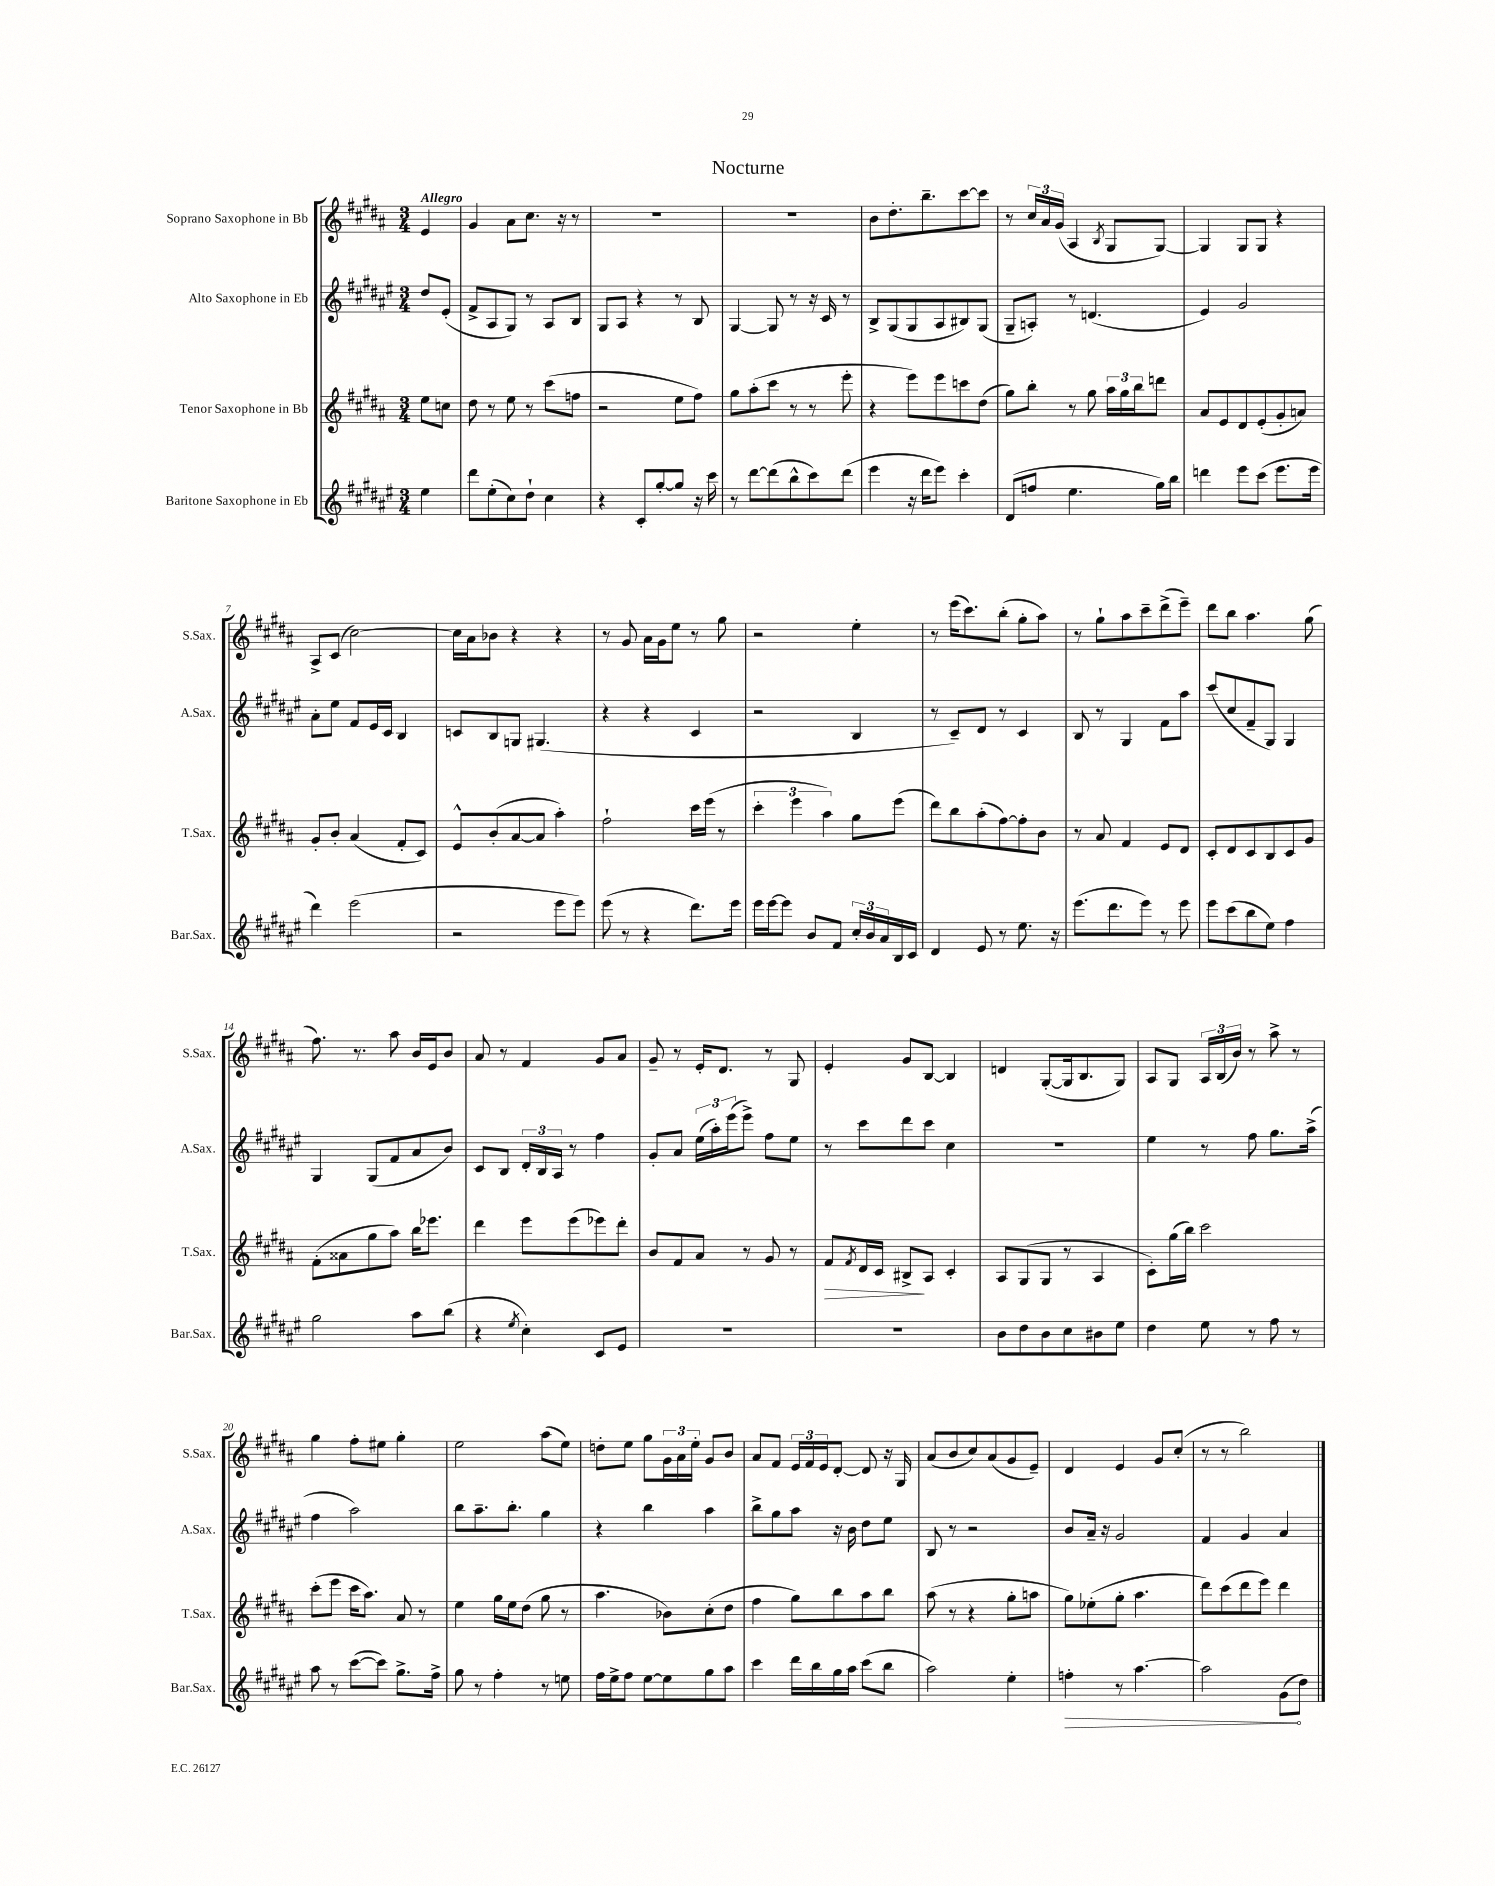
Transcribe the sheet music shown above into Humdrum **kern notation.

**kern	**kern	**kern	**kern
*staff4	*staff3	*staff2	*staff1
*clefG2	*clefG2	*clefG2	*clefG2
*k[f#c#g#d#a#e#]	*k[f#c#g#d#a#]	*k[f#c#g#d#a#e#]	*k[f#c#g#d#a#]
*M3/4	*M3/4	*M3/4	*M3/4
4ee#	8ee	8dd#	4e
.	8cc	(8e#'	.
=	=	=	=
8ddd#	8dd#	8f#^	4g#
(8ee#'	8r	8A#	.
8cc#)	8ee	8G#)	8a#
8dd#`	8r	8r	8.cc#
4cc#	(8ccc#	8A#	.
.	.	.	16r
.	8ff	8B	8r
=	=	=	=
4r	2r	8G#	2.r
.	.	8A#	.
8c#'	.	4r	.
[8gg#'	.	.	.
8gg#]	8ee	8r	.
16r	8ff#)	8B	.
16ccc#	.	.	.
=	=	=	=
8r	8gg#	[4G#	2.r
[8ddd#	(8aa#'	.	.
(8ddd#]	8ccc#	8G#]	.
8bb^^	8r	8r	.
8ccc#)	8r	16r	.
.	.	16c#	.
(8ddd#	8eee'	8r	.
=	=	=	=
4eee#	4r	8B^	8b
.	.	(8G#	8.dd#'
16r	8eee)	8G#	.
16ddd#	.	.	8.bb~
8eee#)	8eee	8A#	.
4ccc#'	8ccc	8B#)	[8ccc#
.	(8dd#	(8G#	8ccc#]
=	=	=	=
(8d#	8gg#)	8G#~	8r
8ff	8bb'	8A')	24cc#
.	.	.	24a#
.	.	.	(24g#
4.ee#	8r	8r	4A#
.	8gg#	(4.d	.
.	.	.	8qB
.	24aa#	.	8G#
.	24gg#	.	.
.	24bb	.	.
16gg#)	8ddd	.	[8G#)
16bb	.	.	.
=	=	=	=
4ddd	8a#	4e#)	4G#]
.	8e	.	.
8eee#	8d#	2g#	8G#
(8ccc#	(8e'	.	8G#
8.eee#	8g#'	.	4r
.	8a)	.	.
16eee#	.	.	.
=	=	=	=
4ddd#)	8g#'	8a#'	8A#^
.	8b'	8ee#	(8c#
(2eee#	(4a#	8f#	[2cc#)
.	.	16e#	.
.	.	16c#	.
.	8f#'	4B	.
.	8c#)	.	.
=	=	=	=
2r	8e^^	8c	16cc#]
.	.	.	16a#
.	(8b'	8B	8b-
.	[8a#	8G	4r
.	8a#]	(4.G#	.
8eee#	4aa#')	.	4r
8eee#)	.	.	.
=	=	=	=
(8eee#	2ff#`	4r	8r
8r	.	.	8g#
4r	.	4r	16a#
.	.	.	16g#
.	.	.	8ee
8.ddd#)	16ccc#	4c#	8r
.	(16eee	.	.
.	8r	.	8gg#
16eee#	.	.	.
=	=	=	=
16eee#	6ccc#'	2r	2r
[16eee#	.	.	.
8eee#]	.	.	.
.	6eee	.	.
8b	.	.	.
.	6aa#)	.	.
8f#	.	.	.
24cc#'	8gg#	4B	4ee'
24b	.	.	.
24a#	.	.	.
16B	(8eee	.	.
16c#	.	.	.
=	=	=	=
4d#	8ddd#)	8r	8r
.	8bb	8c#~)	(16eee
.	.	.	8.ccc#)
8e#	(8aa#'	8d#	.
8r	[8ff#)	8r	(8bb'
8.ee#	8ff#']	4c#	8gg#'
.	8b	.	8aa#)
16r	.	.	.
=	=	=	=
(8.eee#	8r	8B	8r
.	8a#	8r	8gg#`
8.ddd#	.	.	.
.	4f#	4G#	8aa#
8eee#)	.	.	8ccc#~
8r	8e	8f#	(8ddd#^
8eee#	8d#	8aa#	8eee~)
=	=	=	=
8eee#	8c#'	(8ccc#	8ddd#
(8ccc#	8d#	8cc#	8bb
8bb	8c#	8f#~	4.aa#
8ee#)	8B	8G#)	.
4ff#	8c#	4G#	.
.	8g#	.	(8gg#
=	=	=	=
2gg#	(8f#'	4G#	8.ff#)
.	8a##	.	.
.	.	.	8.r
.	8gg#	(8G#	.
.	8aa#)	8f#	8aa#
8aa#	16bb	8a#	16b
.	8.eee-	.	16e
(8bb	.	8b)	8b
=	=	=	=
4r	4ddd#	8c#	8a#
.	.	8B	8r
8qee#	.	.	.
4cc#')	8eee	24d#'	4f#
.	.	24B	.
.	.	24A#	.
.	(8eee	8r	.
8c#	8eee-)	4ff#	8g#
8e#	8ddd#'	.	8a#
=	=	=	=
2.r	8b	8g#'	8g#~
.	8f#	8a#	8r
.	8a#	(24ee#	16e'
.	.	24aa#')	.
.	.	.	8.d#
.	.	(24eee#	.
.	8r	8eee#^)	.
.	8g#	8ff#	8r
.	8r	8ee#	8G#
=	=	=	=
2.r	8f#	8r	4e'
.	8qf#	.	.
.	16d#	8ccc#	.
.	16c#	.	.
.	8B#^	8ddd#	8g#
.	8A#	8ccc#	[8B
.	4c#'	4cc#	4B]
=	=	=	=
8b	8A#	2.r	4d
8dd#	(8G#	.	.
8b	8G#	.	([8G#'
8cc#	8r	.	16G#]
.	.	.	8.B
8b#	4A#	.	.
8ee#	.	.	8G#)
=	=	=	=
4dd#	8c#')	4ee#	8A#
.	(16gg#	.	8G#
.	16bb)	.	.
8ee#	2ccc#	8r	24A#
.	.	.	(24B
.	.	.	24b)
8r	.	8ff#	8r
8ff#	.	8.gg#	8aa#^
8r	.	.	8r
.	.	(16aa#^	.
=	=	=	=
8aa#	(8ccc#'	4ff#	4gg#
8r	8eee	.	.
([8ccc#	16ccc#	2aa#)	8ff#'
.	8.aa#)	.	.
8ccc#])	.	.	8ee#
8.gg#^	8a#	.	4gg#'
.	8r	.	.
16ff#^	.	.	.
=	=	=	=
8gg#	4ee	8bb	2ee
8r	.	8.aa#~	.
4ff#'	16gg#	.	.
.	16ee	8.bb'	.
.	(8dd#	.	.
8r	8gg#	4gg#	(8aa#
8ee	8r	.	8ee)
=	=	=	=
16ff#	4.aa#	4r	8dd'
16ee#^	.	.	.
8ff#	.	.	8ee
[8ee#	.	4bb	8gg#
8ee#]	8b-)	.	24g#
.	.	.	24a#
.	.	.	24ee'
8gg#	(8cc#'	4aa#	8g#
8aa#	8dd#	.	8b
=	=	=	=
4ccc#	4ff#	8bb^	8a#
.	.	8gg#	8f#
16ddd#	8gg#)	8aa#	24e
.	.	.	24f#
16bb	.	.	.
.	.	.	24e
16gg#	8bb	16r	[8d#'
16aa#	.	16b	.
(8ccc#	8aa#	8dd#	8d#]
8bb	8bb	8ee#	16r
.	.	.	16G#
=	=	=	=
2aa#)	(8aa#	8B	(8a#
.	8r	8r	8b
.	4r	2r	8cc#)
.	.	.	(8a#
4ee#'	8gg#'	.	8g#
.	8aa	.	8e~)
=	=	=	=
4ff'	8gg#)	8b	4d#
.	(8ee-'	16a#~	.
.	.	16r	.
8r	8gg#'	2g#	4e
[4.aa#	4.aa#	.	.
.	.	.	8g#
.	.	.	(8cc#'
=	=	=	=
2aa#]	8ddd#)	4f#	8r
.	(8ccc#	.	8r
.	8ddd#	4g#	2bb)
.	8eee)	.	.
(8g#	4ddd#	4a#	.
8dd#)	.	.	.
==	==	==	==
*-	*-	*-	*-
